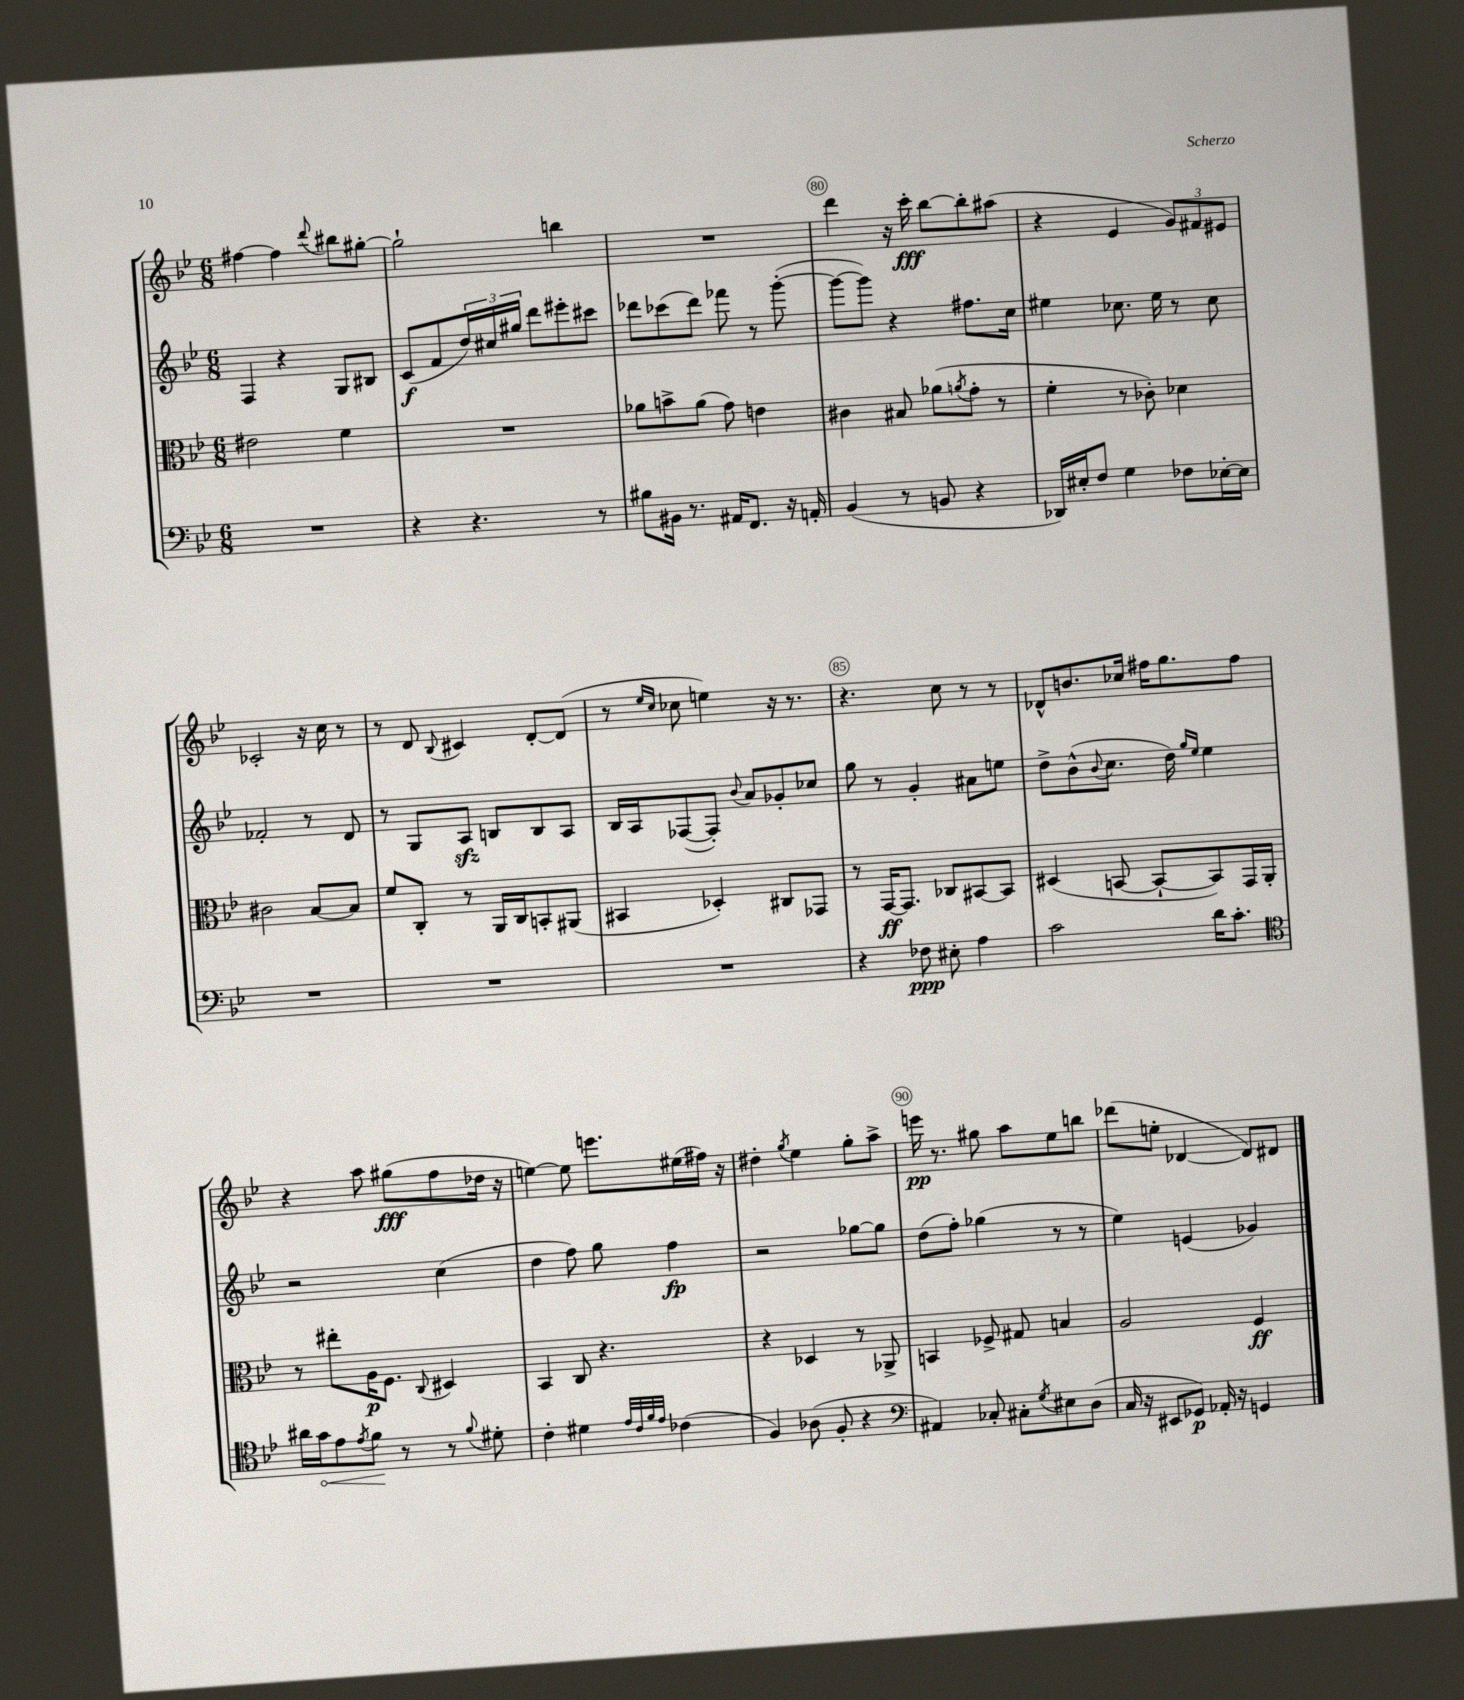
<<
\new StaffGroup <<
\new Staff = "s0" {
    \clef treble \key bes \major \numericTimeSignature \time 6/8
    fis''4~ fis''4 \appoggiatura { d'''8 } bis''8 gis''8~-. |
    gis''2-! b''4 |
    R2. |
    d'''4 r16 c'''16-.\fff bes''8~ bes''8-. ais''8( |
    r4 ees'4 \tuplet 3/2 { g'8) fis'8 eis'8 } |
    ces'2-. r16 c''16 r8 |
    r8 d'8 \appoggiatura { bes8 } cis'4 d'8~-. d'8( |
    r8 \grace { ees''16 c''16 } ces''8 e''4) r16 r8. |
    r4. c''8 r8 r8 |
    des'8-^ b'8. ces''16 fis''16 g''8. fis''8 |
    r4 a''8 gis''8\fff( f''8 des''16 r16 |
    e''4~) e''8 e'''8. eis''16( fis''16) r16 |
    dis''4-. \acciaccatura { g''8 } ees''4 g''8-. a''8-> |
    e'''16\pp r8. gis''8 a''8 ees''8 b''8 |
    des'''8( e''8-. des'4~ des'8) dis'8 \bar "|." |
}
\new Staff = "s1" {
    \clef treble \key bes \major \numericTimeSignature \time 6/8
    f4 r4 g8 bis8 |
    c'8\f( f'8 \tuplet 3/2 { d''16) cis''16 gis''16 } d'''8 eis'''8-. cis'''8 |
    des'''8 ces'''8( des'''8) fes'''8 r8 g'''8~-.( |
    g'''8~ g'''8) r4 fis''8. c''16 |
    eis''4 ces''8. eis''16 r8 ces''8 |
    fes'2-. r8 d'8 |
    r8 g8 a8\sfz b8 b8 a8 |
    bes16 a16 fes8~( fes8-.) \appoggiatura { bes'8 } a'8 ges'8-. ces''8 |
    g''8 r8 g'4-. ais'8 e''8 |
    d''8-> bes'8-^( \appoggiatura { bes'8 } c''8. d''16) \grace { g''16 ees''16 } ees''4 |
    r2 c''4( |
    d''4 f''8) g''8 f''4\fp |
    r2 ges''8~ ges''8 |
    d''8( f''8-.) ges''4( r8 r8 |
    ees''4) e'4( ges'4) \bar "|." |
}
\new Staff = "s2" {
    \clef alto \key bes \major \numericTimeSignature \time 6/8
    eis'2 f'4 |
    R2. |
    aes'8 b'8-> aes'8( g'8) e'4 |
    cis'4 bis8 aes'8( \acciaccatura { a'8 } g'8-. r8 |
    f'4-. r8 ces'8-.) des'4 |
    cis'2 bes8~ bes8 |
    f'8 c8-. r8 a,16 c16 b,8-. ais,8( |
    bis,4 des4-.) cis8 ges,8 |
    r8 g,16~\ff g,8. ces8 bis,8~ bis,8 |
    dis4( b,8~ b,8~-! b,8) g,16 a,16-. |
    r8 eis''8-. a16\p f8. \appoggiatura { c8 } dis4 |
    bes,4 c8 r4. |
    r4 des4 r8 aes,8-> |
    b,4 fes8-> gis8 b4 |
    a2 f4\ff \bar "|." |
}
\new Staff = "s3" {
    \clef bass \key bes \major \numericTimeSignature \time 6/8
    R2. |
    r4 r4. r8 |
    bis8 bis,16 r8. ais,16 f,8. r16 a,16-. |
    bes,4( r8 b,8 r4 |
    des,16) eis16-. f8 g4 fes8 ees16~-. ees16 |
    R2. |
    R2. |
    R2. |
    r4 fes8\ppp eis8-. a4 |
    c'2 d'16 c'8.-. |
    \clef tenor ais'16 \once \override Hairpin.circled-tip = ##t g'16\< ees'8 \acciaccatura { ees'8 } f'8\! r8 r8 \appoggiatura { f'8 } dis'8-. |
    c'4-. dis'4 \grace { ees'32 c'32 f'32 ees'32 } ces'4( |
    f4) aes8( f8-. r4 |
    \clef bass ais,4) ces8-. cis8-. \acciaccatura { g8 } eis8 d8( |
    c16 r16 eis,8 ges,8\p) aes,16-. r16 g,4 \bar "|." |
}
>>
>>
\layout { \context { \Score currentBarNumber = #77 \override BarNumber.break-visibility = ##(#f #t #t) barNumberVisibility = #(every-nth-bar-number-visible 5) \override BarNumber.stencil = #(make-stencil-circler 0.1 0.3 ly:text-interface::print) } }
